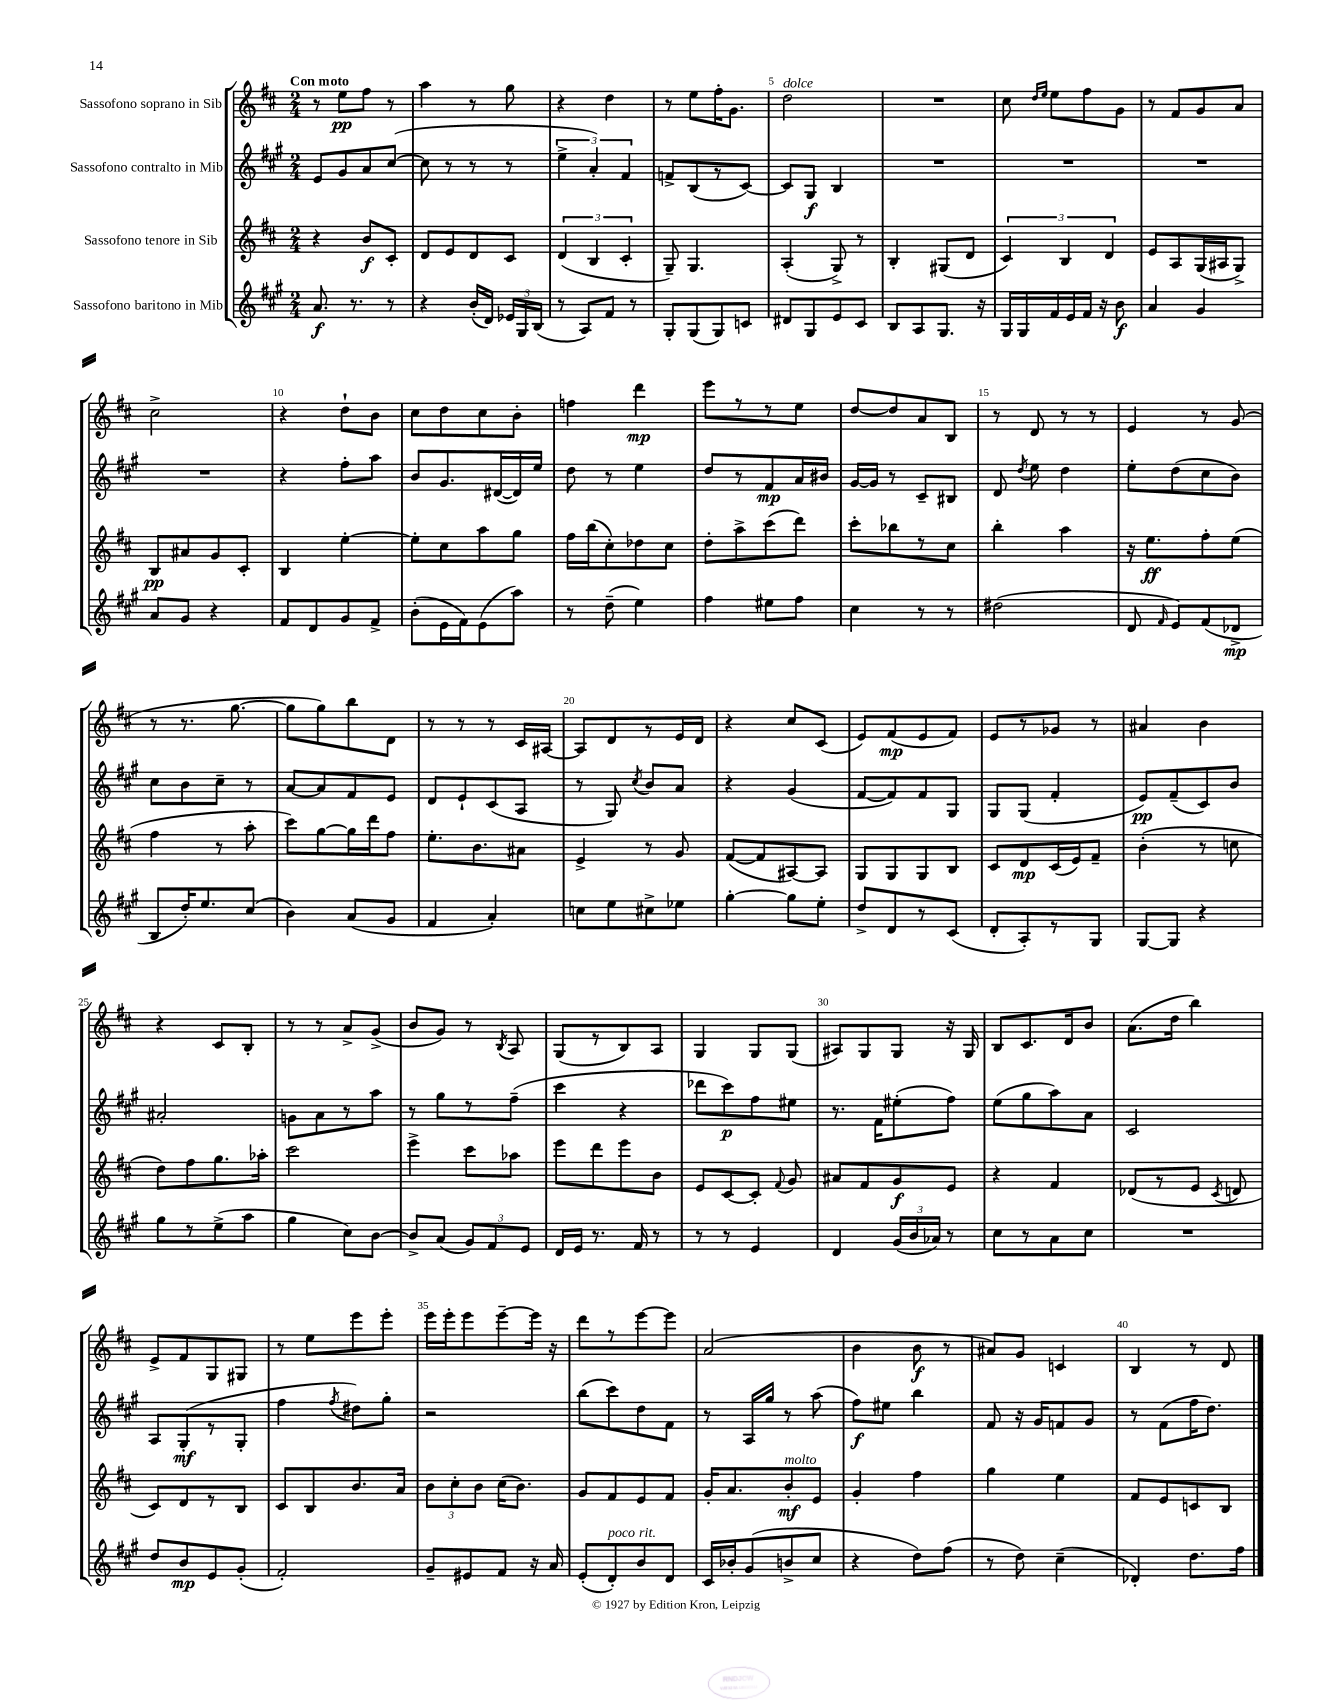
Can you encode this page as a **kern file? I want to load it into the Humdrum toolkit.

**kern	**kern	**kern	**kern
*staff4	*staff3	*staff2	*staff1
*clefG2	*clefG2	*clefG2	*clefG2
*k[f#c#g#]	*k[f#c#]	*k[f#c#g#]	*k[f#c#]
*M2/4	*M2/4	*M2/4	*M2/4
8.a/	4r	8e/L	8r
.	.	8g#/	8ee\L
8.r	.	.	.
.	8b/L	8a/	8ff#\J
8r	8c#'/J	([8cc#/J	8r
=	=	=	=
4r	8d/L	8cc#\]	4aa\
.	8e/	8r	.
(16b'/LL	8d/	8r	8r
16d/JJ)	.	.	.
24e-/LL	8c#/J	8r	8gg\
24G#/	.	.	.
(24B/JJ	.	.	.
=	=	=	=
8r	(6d/	6ee^\	4r
8A/L)	.	.	.
.	6B/	6a'/)	.
8f#/J	.	.	4dd\
.	6c#'/	6f#/	.
8r	.	.	.
=	=	=	=
8G#'/L	8G~/)	8f^/L	8r
(8G#/	4.G/	(8B/	8ee\L
8G#/)	.	8r	16ff#'\K
.	.	.	8.g\J
8c/J	.	[8c#/J)	.
=	=	=	=
8d#/L	(4A'/	8c#/]L	2dd\
8G#/	.	8G#/J	.
8e/	8G^/)	4B/	.
8c#/J	8r	.	.
=	=	=	=
8B/L	4B'/	2r	2r
8A/	.	.	.
8.G#/J	(8G#/L	.	.
.	8d/J	.	.
16r	.	.	.
=	=	=	=
16G#/LL	6c#/)	2r	8cc#\
16G#/	.	.	.
.	.	.	16qqdd/LL
.	.	.	16qqee/JJ
16f#/	.	.	8ee\L
.	6B/	.	.
16e/	.	.	.
16f#/JJ	.	.	8ff#\
16r	.	.	.
.	6d/	.	.
8b\	.	.	8g\J
=	=	=	=
4a/	8e/L	2r	8r
.	8A/	.	8f#/L
4g#/	(16G/L	.	8g/
.	16A#/J	.	.
.	8G^/J)	.	8a/J
=	=	=	=
8a/L	8B/L	2r	2cc#^\
8g#/J	8a#/	.	.
4r	8g/	.	.
.	8c#'/J	.	.
=	=	=	=
8f#/L	4B/	4r	4r
8d/	.	.	.
8g#/	[4ee'\	8ff#'\L	8dd`\L
8f#^/J	.	8aa\J	8b\J
=	=	=	=
(8b'\L	8ee'\]L	8b/L	8cc#\L
16e\L	8cc#\	8.g#/	8dd\
16f#\J)	.	.	.
(8e\	8aa\	.	8cc#\
.	.	([16d#/L	.
8aa\J)	8gg\J	16d#/])	8b'\J
.	.	16ee/JJ	.
=	=	=	=
8r	16ff#\LL	8dd\	4ff\
.	(16bb\J	.	.
(8dd~\	8cc#'\)	8r	.
4ee\)	8dd-\	4ee\	4ddd\
.	8cc#\J	.	.
=	=	=	=
4ff#\	8dd'\L	8dd/L	8eee\L
.	8aa^\	8r	8r
8ee#\L	(8ccc#\	8f#/	8r
8ff#\J	8ddd\J)	16a/L	8ee\J
.	.	16b#/JJ	.
=	=	=	=
4cc#\	8ccc#'\L	[16g#/LL	[8dd/L
.	.	16g#/]JJ	.
.	8bb-\	8r	8dd/]
8r	8r	8c#~/L	8a/
8r	8cc#\J	8B#/J	8B/J
=	=	=	=
(2dd#\	4bb'\	8d/	8r
.	.	8qdd/	.
.	.	8ee\	8d/
.	4aa\	4dd\	8r
.	.	.	8r
=	=	=	=
8d/	16r	8ee'\L	4e/
.	8.ee\L	.	.
16qqf#/	.	.	.
8e/L)	.	(8dd\	.
(8f#/	8ff#'\	8cc#\	8r
8d-^/J	(8ee\J	8b\J)	(8g/
=	=	=	=
8B/L	4ff#\	8cc#\L	8r
16dd'/K)	.	8b\	8.r
8.ee/	.	.	.
.	8r	8cc#~\J	.
.	.	.	[8.gg\
(8cc#/J	8aa'\	8r	.
=	=	=	=
4b\)	8ccc#\L)	[8a/L	8gg\]L
.	[8gg\	8a/]	8gg\)
(8a/L	16gg\]L	8f#/	8bb\
.	16ddd\J	.	.
8g#/J	8ff#\J	8e/J	8d\J
=	=	=	=
4f#/	8.ee'\L	8d/L	8r
.	.	8e`/	8r
.	8.b\	.	.
4a'/)	.	(8c#/	8r
.	8a#\J	8A/J	16c#/LL
.	.	.	[16A#/JJ
=	=	=	=
8cc\L	4e^/	8r	8A#/]L
8ee\	.	8G#/)	8d/
.	.	8qcc#/	.
8cc#^\	8r	8b/L	8r
8ee-\J	8g/	8a/J	16e/L
.	.	.	16d/JJ
=	=	=	=
[4gg#'\	([8f#/L	4r	4r
.	8f#/]	.	.
8gg#\]L	[8A#/)	(4g#/	8cc#/L
8ee'\J	8A#/]J	.	(8c#/J
=	=	=	=
8dd^/L	8G/L	[8f#/L	8e/L)
8d/	8G/	8f#/])	(8f#/
8r	8G/	8f#/	8e/
(8c#/J	8B/J	8G#/J	8f#/J)
=	=	=	=
8d'/L	8c#/L	8G#/L	8e/L
8A'/)	8d/	(8G#/J	8r
8r	(16c#/L	4f#'/	8g-/J
.	16e/J)	.	.
8G#/J	8f#~/J	.	8r
=	=	=	=
[8G#/L	(4b'\	8e/L)	4a#/
8G#/]J	.	(8f#~/	.
4r	8r	8c#/)	4b\
.	8cc\	8b/J	.
=	=	=	=
8gg#\L	8dd\L)	2a#'/	4r
8r	8ff#\	.	.
(8ee^\	8.gg\	.	8c#/L
8aa\J	.	.	8B'/J
.	16aa-'\Jk	.	.
=	=	=	=
4gg#\	2ccc#\	8g\L	8r
.	.	8a\	8r
8cc#\L)	.	8r	8a^/L
[8b\J	.	8aa\J	(8g^/J
=	=	=	=
8b^/]L	4eee^\	8r	8b/L
(8a/J	.	8gg#\L	8g/J)
12g#/L)	8ccc#\L	8r	8r
12f#/	.	.	.
.	.	.	8qB/
.	8aa-\J	(8ff#~\J	8A/
12e/J	.	.	.
=	=	=	=
16d/LL	8eee\L	4ccc#\	(8G/L
16e/JJ	.	.	.
8.r	8ddd\	.	8r
.	8eee\	4r	8B/)
16f#/	.	.	.
8r	8b\J	.	8A/J
=	=	=	=
8r	8e/L	8ddd-\L	4G/
8r	[8c#/	8ccc#\)	.
4e/	8c#'/]J	8ff#\	8G/L
.	8qqf#/	.	.
.	8g/	8ee#\J	(8G/J
=	=	=	=
4d/	8a#/L	8.r	8A#/L)
.	8f#/	.	8G/
.	.	16f#\LK	.
(24g#/LL	8g/	(8ee#'\	8G/J
24b/	.	.	.
24a-/JJ)	.	.	.
8r	8e/J	8ff#\J)	16r
.	.	.	16G/
=	=	=	=
8cc#\L	4r	(8ee\L	8B/L
8r	.	8gg#\	8.c#/
8a\	4f#/	8aa\)	.
.	.	.	16d/k
8cc#\J	.	8a\J	8b/J
=	=	=	=
2r	(8d-/L	2c#/	(8.a\L
.	8r	.	.
.	.	.	16dd\Jk
.	8e/J	.	4bb\)
.	8qc#/	.	.
.	8d/	.	.
=	=	=	=
8dd/L	8c#/L)	8A/L	8e^/L
8b/	8d/	(8G#'/	8f#/
8e/	8r	8r	8G/
(8g#'/J	8B/J	8G#'/J	8G#/J
=	=	=	=
2f#'/)	8c#/L	4ff#\	8r
.	8B/	.	8ee\L
.	.	8qff#/	.
.	8.b/	8dd#\L)	8eee\
.	.	8gg#'\J	8eee'\J
.	16a/Jk	.	.
=	=	=	=
8g#~/L	12b\L	2r	16eee\LL
.	.	.	16eee'\J
.	12cc#'\	.	.
8e#/	.	.	8eee\
.	12b\J	.	.
8f#/J	(16cc#\LK	.	[8eee~\
.	8.b\J)	.	.
16r	.	.	16eee\]Jk
16a/	.	.	16r
=	=	=	=
(8e'/L	8g/L	(8bb\L	8ddd\L
8d'/)	8f#/	8ccc#\)	8r
8b/	8e/	8dd\	[8eee\
8d/J	8f#/J	8f#\J	8eee\]J
=	=	=	=
16c#/LL	16g'/LK	8r	(2a/
16b-'/J	8.a/	.	.
(8g#/	.	16A/LL	.
.	.	16gg#/JJ	.
8b^/	8b'/	8r	.
8cc#/J	8e/J	(8aa\	.
=	=	=	=
4r	4g'/	8ff#\L)	4b\
.	.	8ee#\J	.
8dd\L)	4ff#\	4bb\	8b\
(8ff#\J	.	.	8r
=	=	=	=
8r	4gg\	8f#/	8a#/L)
8dd\)	.	16r	8g/J
.	.	16g#/LK	.
(4cc#~\	4ee\	8f/	4c/
.	.	8g#/J	.
=	=	=	=
4d-'/)	8f#/L	8r	4B/
.	8e/	(8f#\L	.
8.dd\L	8c/	16ff#\K	8r
.	.	8.dd\J)	.
.	8B/J	.	8d/
16ff#\Jk	.	.	.
==	==	==	==
*-	*-	*-	*-
